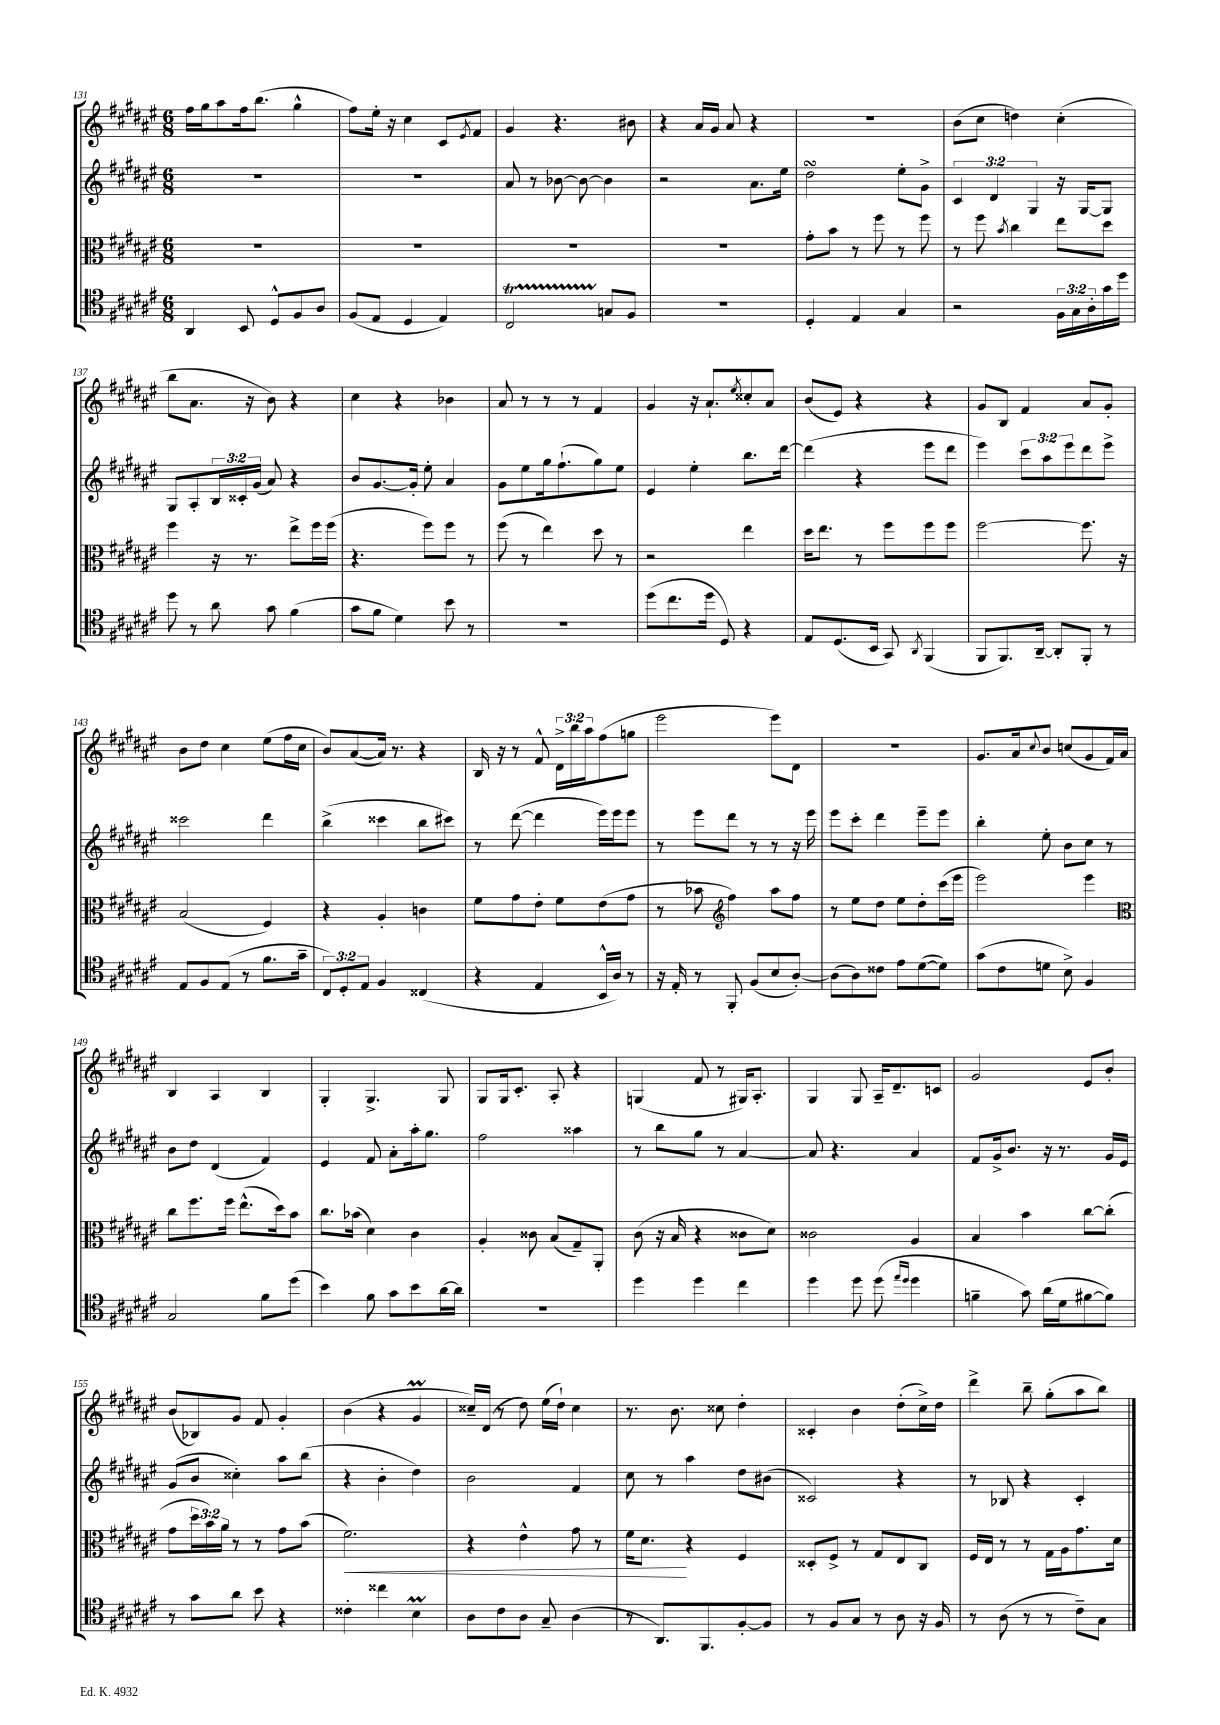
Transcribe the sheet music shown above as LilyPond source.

<<
\new StaffGroup <<
\new Staff = "s0" {
    \clef treble \key fis \major \numericTimeSignature \time 6/8 \override Staff.TupletNumber.text = #tuplet-number::calc-fraction-text
    fis''16 gis''16 ais''8 fis''16 b''8.( gis''4-^ |
    fis''8) eis''16-. r16 cis''4 cis'8 \acciaccatura { eis'8 } fis'8 |
    gis'4 r4. bis'8 |
    r4 ais'16 gis'16 ais'8 r4 |
    R2. |
    b'8( cis''8 d''4) cis''4-.( |
    b''8 ais'8. r16 b'8) r4 |
    cis''4 r4 bes'4 |
    ais'8 r8 r8 r8 fis'4 |
    gis'4 r16 ais'8.-! \acciaccatura { eis''8 } cisis''8-. ais'8 |
    b'8( eis'8) r4 r4 |
    gis'8 b8 fis'4 ais'8 gis'8-. |
    b'8 dis''8 cis''4 eis''8( fis''16 cis''16 |
    b'8) ais'8~( ais'16) r8. r4 |
    b16 r16 r8 fis'8-^ \tuplet 3/2 { dis'16-> b''16 ais''16 } fis''8( g''8 |
    eis'''2 eis'''8) dis'8 |
    R2. |
    gis'8. ais'16 \appoggiatura { cis''8 } b'8 c''8( gis'8 fis'16) ais'16 |
    b4 ais4 b4 |
    gis4-. gis4.-> gis8 |
    gis8 gis16 cis'8.-. ais8-. r4 |
    g4( fis'8 r8 gis16) ais8.-. |
    gis4 gis8 ais16-- dis'8.-- c'8 |
    gis'2 eis'8 b'8-. |
    b'8( bes8) gis'8 fis'8 gis'4-. |
    b'4( r4 gis'4\prall |
    cisis''16--) dis'16( r8 dis''8) eis''16( dis''16-!) cisis''4 |
    r8. b'8. cisis''8 dis''4-. |
    cisis'4-. b'4 dis''8-.( cis''16->) dis''16 |
    dis'''4-> b''8-- gis''8-.( ais''8 b''8) \bar "|." |
}
\new Staff = "s1" {
    \clef treble \key fis \major \numericTimeSignature \time 6/8 \override Staff.TupletNumber.text = #tuplet-number::calc-fraction-text
    R2. |
    R2. |
    ais'8 r8 bes'8~ bes'8~ bes'4 |
    r2 ais'8. eis''16 |
    dis''2\turn eis''8-. gis'8-> |
    \tuplet 3/2 { cis'4 dis'4 gis4 } r16 gis16~ gis8 |
    gis8 ais8-. \tuplet 3/2 { b16 cisis'16-. gis'16( } ais'8) r4 |
    b'8 gis'8.~ gis'16-. eis''8-. ais'4 |
    gis'8 eis''8 gis''16 fis''8.-!( gis''8) eis''8 |
    eis'4 eis''4-. b''8. dis'''16~ |
    dis'''4( r4 eis'''8 dis'''8 |
    eis'''4) \tuplet 3/2 { cis'''8 ais''8 eis'''8 } dis'''8 eis'''8-> |
    cisis'''2 dis'''4 |
    b''4->( cisis'''4 b''8 cis'''8) |
    r8 dis'''8~( dis'''4 eis'''16) eis'''16 eis'''8 |
    r8 eis'''8 dis'''8 r8 r8 r16 eis'''16 |
    eis'''8 cis'''8-. dis'''4 eis'''8-- eis'''8 |
    b''4-. eis''8-. b'8 cis''8 r8 |
    b'8 dis''8 dis'4( fis'4) |
    eis'4 fis'8 ais'8-. ais''16-. gis''8. |
    fis''2 aisis''4 |
    r8 b''8 gis''8 r8 ais'4~ |
    ais'8 r4. ais'4 |
    fis'8 gis'16-> b'8. r16 r8. gis'16 eis'16 |
    gis'8( b'8 cisis''4-.) ais''8 b''8( |
    r4 b'4-. dis''4) |
    b'2 fis'4 |
    cis''8 r8 ais''4 dis''8 bis'8( |
    cisis'2) r4 |
    r8 bes8 r4 cis'4-. \bar "|." |
}
\new Staff = "s2" {
    \clef alto \key fis \major \numericTimeSignature \time 6/8 \override Staff.TupletNumber.text = #tuplet-number::calc-fraction-text
    R2. |
    R2. |
    R2. |
    R2. |
    gis'8-. b'8 r8 fis''8 r8 fis''8 |
    r8 fis''8 \acciaccatura { b'8 } cis''4 eis''8 dis''8 |
    fis''4 r16 r8. eis''8-> fis''16 fis''16( |
    r4. fis''8) fis''8 r8 |
    fis''8( r8 eis''4) dis''8 r8 |
    r2 eis''4 |
    dis''16 eis''8. r8 fis''8 fis''8 fis''8 |
    fis''2~ fis''8. r16 |
    b2( fis4) |
    r4 ais4-. c'4 |
    fis'8 gis'8 eis'8-. fis'8 eis'8( gis'8 |
    r8 bes'8 \clef treble fis''4) ais''8 fis''8 |
    r8 eis''8 dis''8 eis''8 dis''8-. cis'''16( eis'''16 |
    eis'''2) eis'''4 |
    \clef alto cis''8 fis''8. fis''16 eis''8.-^( dis''16) b'8 |
    cis''8. bes'16( dis'4) cis'4 |
    ais4-. cisis'8 b8( gis8--) ais,8-. |
    cis'8( r16 b16 r4 cisis'8 dis'8) |
    cisis'2 ais4 |
    b4 b'4 cis''8~ cis''8-.( |
    gis'8 \tuplet 3/2 { dis''16 b'16) ais'16 } r8 r8 gis'8 b'8( |
    fis'2.\<) |
    r4 eis'4-^ gis'8 r8 |
    fis'16 dis'8.\! r4 fis4 |
    disis8-. fis8-> r8 gis8 eis8 cis8 |
    fis16 eis16 r8 r8 gis16 ais16 gis'8. dis'16 \bar "|." |
}
\new Staff = "s3" {
    \clef tenor \key fis \major \numericTimeSignature \time 6/8 \override Staff.TupletNumber.text = #tuplet-number::calc-fraction-text
    ais,4 b,8 dis8-^ fis8 ais8 |
    fis8( eis8 dis4 eis4) |
    cis2\startTrillSpan g8\stopTrillSpan fis8 |
    R2. |
    dis4-. eis4 gis4 |
    r2 \tuplet 3/2 { fis16 gis16 ais16-. } gis'16 dis''16 |
    dis''8 r8 ais'8 gis'8 fis'4( |
    gis'8 fis'8 dis'4) b'8 r8 |
    R2. |
    dis''8( cis''8. dis''16 dis8) r4 |
    eis8 dis8.( b,16 gis,8) \acciaccatura { ais,8 } fis,4( |
    fis,8 fis,8.) ais,16~-- ais,8-. fis,8-. r8 |
    eis8 fis8 eis8( r8 fis'8. gis'16-- |
    \tuplet 3/2 { cis8) dis8-. eis8 } fis4 cisis4( |
    r4 eis4 b,16-^ ais16) r8 |
    r16 eis16-. r8 fis,8-. fis8( b8 ais8~-.) |
    ais8( ais8) cisis'8 eis'8 dis'8~( dis'8) |
    gis'8( cis'8 d'8 b8->) fis4 |
    gis2 fis'8 dis''8( |
    b'4) fis'8 gis'8 b'8 ais'16~ ais'16 |
    R2. |
    dis''4 dis''4 cis''4 |
    dis''4 dis''8 dis''8( \grace { eis''16 dis''16 } dis''4 |
    f'4-- gis'8) ais'16( dis'16 fis'8~ fis'8) |
    r8 gis'8 ais'8 b'8 r4 |
    cisis'4-. cisis''4 b4\prall |
    ais8 cis'8 ais8 gis8-- ais4( |
    r8 ais,8.) fis,8. fis8~-. fis8 |
    r8 fis8 gis8 r8 ais8 r16 fis16 |
    r8 ais8( r8 r8 cis'8--) gis8 \bar "|." |
}
>>
>>
\layout { \context { \Score currentBarNumber = #131 } }
